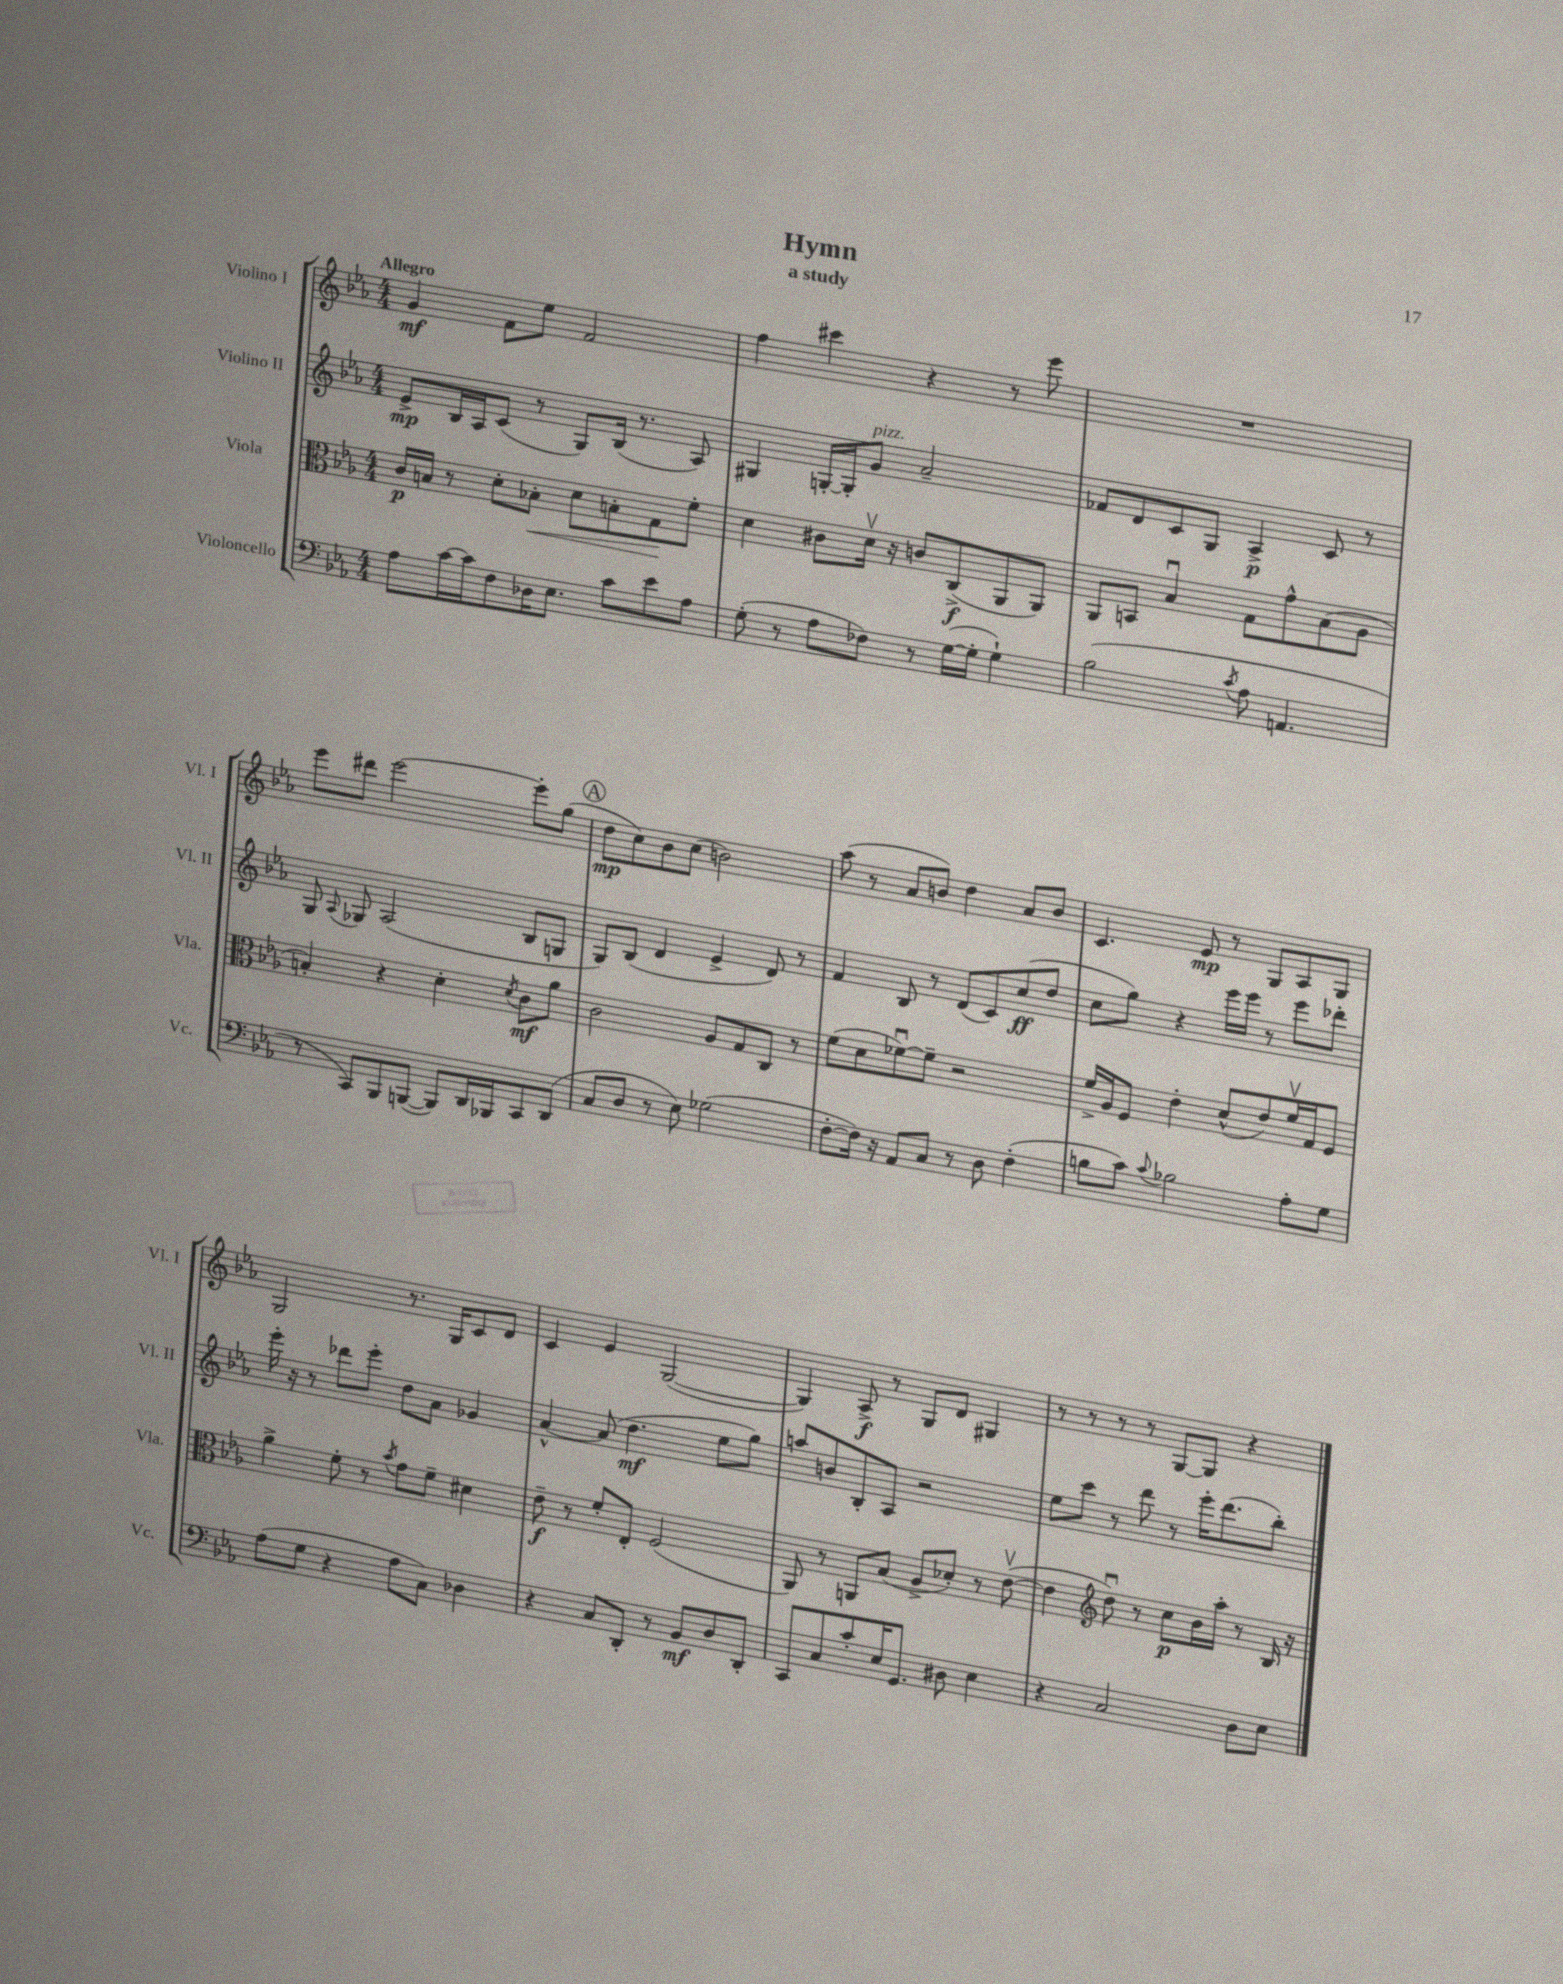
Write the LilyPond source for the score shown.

\header { title = "Hymn" subtitle = "a study" }
<<
\new StaffGroup <<
\new Staff = "s0" \with { instrumentName = "Violino I" shortInstrumentName = "Vl. I" } {
    \clef treble \key ees \major \numericTimeSignature \time 4/4 \tempo "Allegro"
    \autoBeamOff g'4\mf f'8[ ees''8] f'2 |
    f''4 cis'''4 r4 r8 ees'''8 |
    R1 |
    ees'''8[ dis'''8] ees'''2~ ees'''8[-. g''8]( |
    \mark \markup { \circle "A" } d''8[\mp c''8) bes'8 c''8]( b'2) |
    aes''8( r8 aes'8[ b'8]) d''4 aes'8[ b'8] |
    c'4. ees'8\mp r8 g8[ aes8 g8] |
    g2 r8. g16[ c'8 d'8] |
    c'4 ees'4 g2~( |
    g4) aes8->\f r8 g8[ d'8] gis4 |
    r8 r8 r8 r8 g8[~ g8] r4 \bar "|." |
}
\new Staff = "s1" \with { instrumentName = "Violino II" shortInstrumentName = "Vl. II" } {
    \clef treble \key ees \major \numericTimeSignature \time 4/4
    \autoBeamOff ees'8[->\mp bes16 aes16 c'8]( r8 g8[) bes16]( r8. aes8) |
    gis4 g16[~-. g16-. g'8]^\markup { \italic "pizz." } aes'2-- |
    fes'8[ d'8 c'8 g8] aes4->\p c'8 r8 |
    g8 \appoggiatura { aes8 } ges8 aes2( bes8[ g8] |
    \mark \markup { \circle "A" } g8[) bes8]( d'4 ees'4-> d'8) r8 |
    f'4 bes8 r8 d'8[( c'8) c''8\ff( d''8] |
    c''8[ g''8]) r4 ees'''16[ ees'''16] r8 ees'''8[ des'''8]-. |
    ees'''16-. r16 r8 des'''8[ ees'''8]-. d''8[ aes'8] ges'4 |
    aes'4~-^ aes'8( d''4.\mf ees''8[ g''8]) |
    a''8[ b'8 bes8-. aes8] r2 |
    ees''8[ c'''8] r8 d'''8 r8 ees'''16[-. d'''8.( bes''8]-.) \bar "|." |
}
\new Staff = "s2" \with { instrumentName = "Viola" shortInstrumentName = "Vla." } {
    \clef alto \key ees \major \numericTimeSignature \time 4/4
    \autoBeamOff c'16[\p b16] r8 d'8[-. bes8]-.\< d'8[ b8-. g8\! f'8]-. |
    d'4 cis'8[ d'16]\upbow r16 c'8[ c8->\f( aes,8 aes,8]) |
    aes,8[ b,8] bes4\downbow g8[ g'8-^ bes8( aes8] |
    b4-.) r4 d'4-. \acciaccatura { d'8 } c'8[\mf aes'8] |
    \mark \markup { \circle "A" } c'2 aes8[ g8 c8] r8 |
    f'8[( d'8 fes'8~\downbow) fes'8]-- r2 |
    f'16[-> aes16 f8] ees'4-. d'8[-^( ees'8) f'16\upbow g16 f8] |
    aes'4-> f'8-. r8 \acciaccatura { bes'8 } g'8[ f'8]-- dis'4 |
    ees'8--\f r8 f'8[-. ees8]-. f2( |
    aes,8) r8 a,8[ bes8]( aes8[-> des'8]-.) r8 ees'8~\upbow( |
    ees'4 \clef treble d''8\downbow) r8 c''8[\p bes'16 aes''16]-. r8 bes16 r16 \bar "|." |
}
\new Staff = "s3" \with { instrumentName = "Violoncello" shortInstrumentName = "Vc." } {
    \clef bass \key ees \major \numericTimeSignature \time 4/4
    \autoBeamOff aes8[ c'16~ c'16 f8 des16 ees8.] c'8[ ees'8 aes8] |
    g8-.( r8 aes8[ fes8]) r8 g16[~( g16]-. g4-!) |
    bes2( \acciaccatura { c'8 } aes8 a,4. |
    r8 c,8[) bes,,8 b,,8]~( b,,8[) d,16 bes,,16 c,8 d,8]( |
    \mark \markup { \circle "A" } c8[ d8] r8 ees8) ges2( |
    f8[~-. f16]) r16 aes,8[ c8] r8 d8 f4-.( |
    b8[ c'8]) \appoggiatura { c'8 } bes2 aes8[-. g8] |
    aes8[( g8] r4 aes8[ c8]) des4 |
    r4 c8[ d,8]-. r8 bes,8[\mf d8 d,8]-. |
    c,8[ c8 c'8-. ees16 g,8.] dis8 ees4 |
    r4 c2 d8[ ees8] \bar "|." |
}
>>
>>
\layout { \context { \Score \remove "Bar_number_engraver" } }
